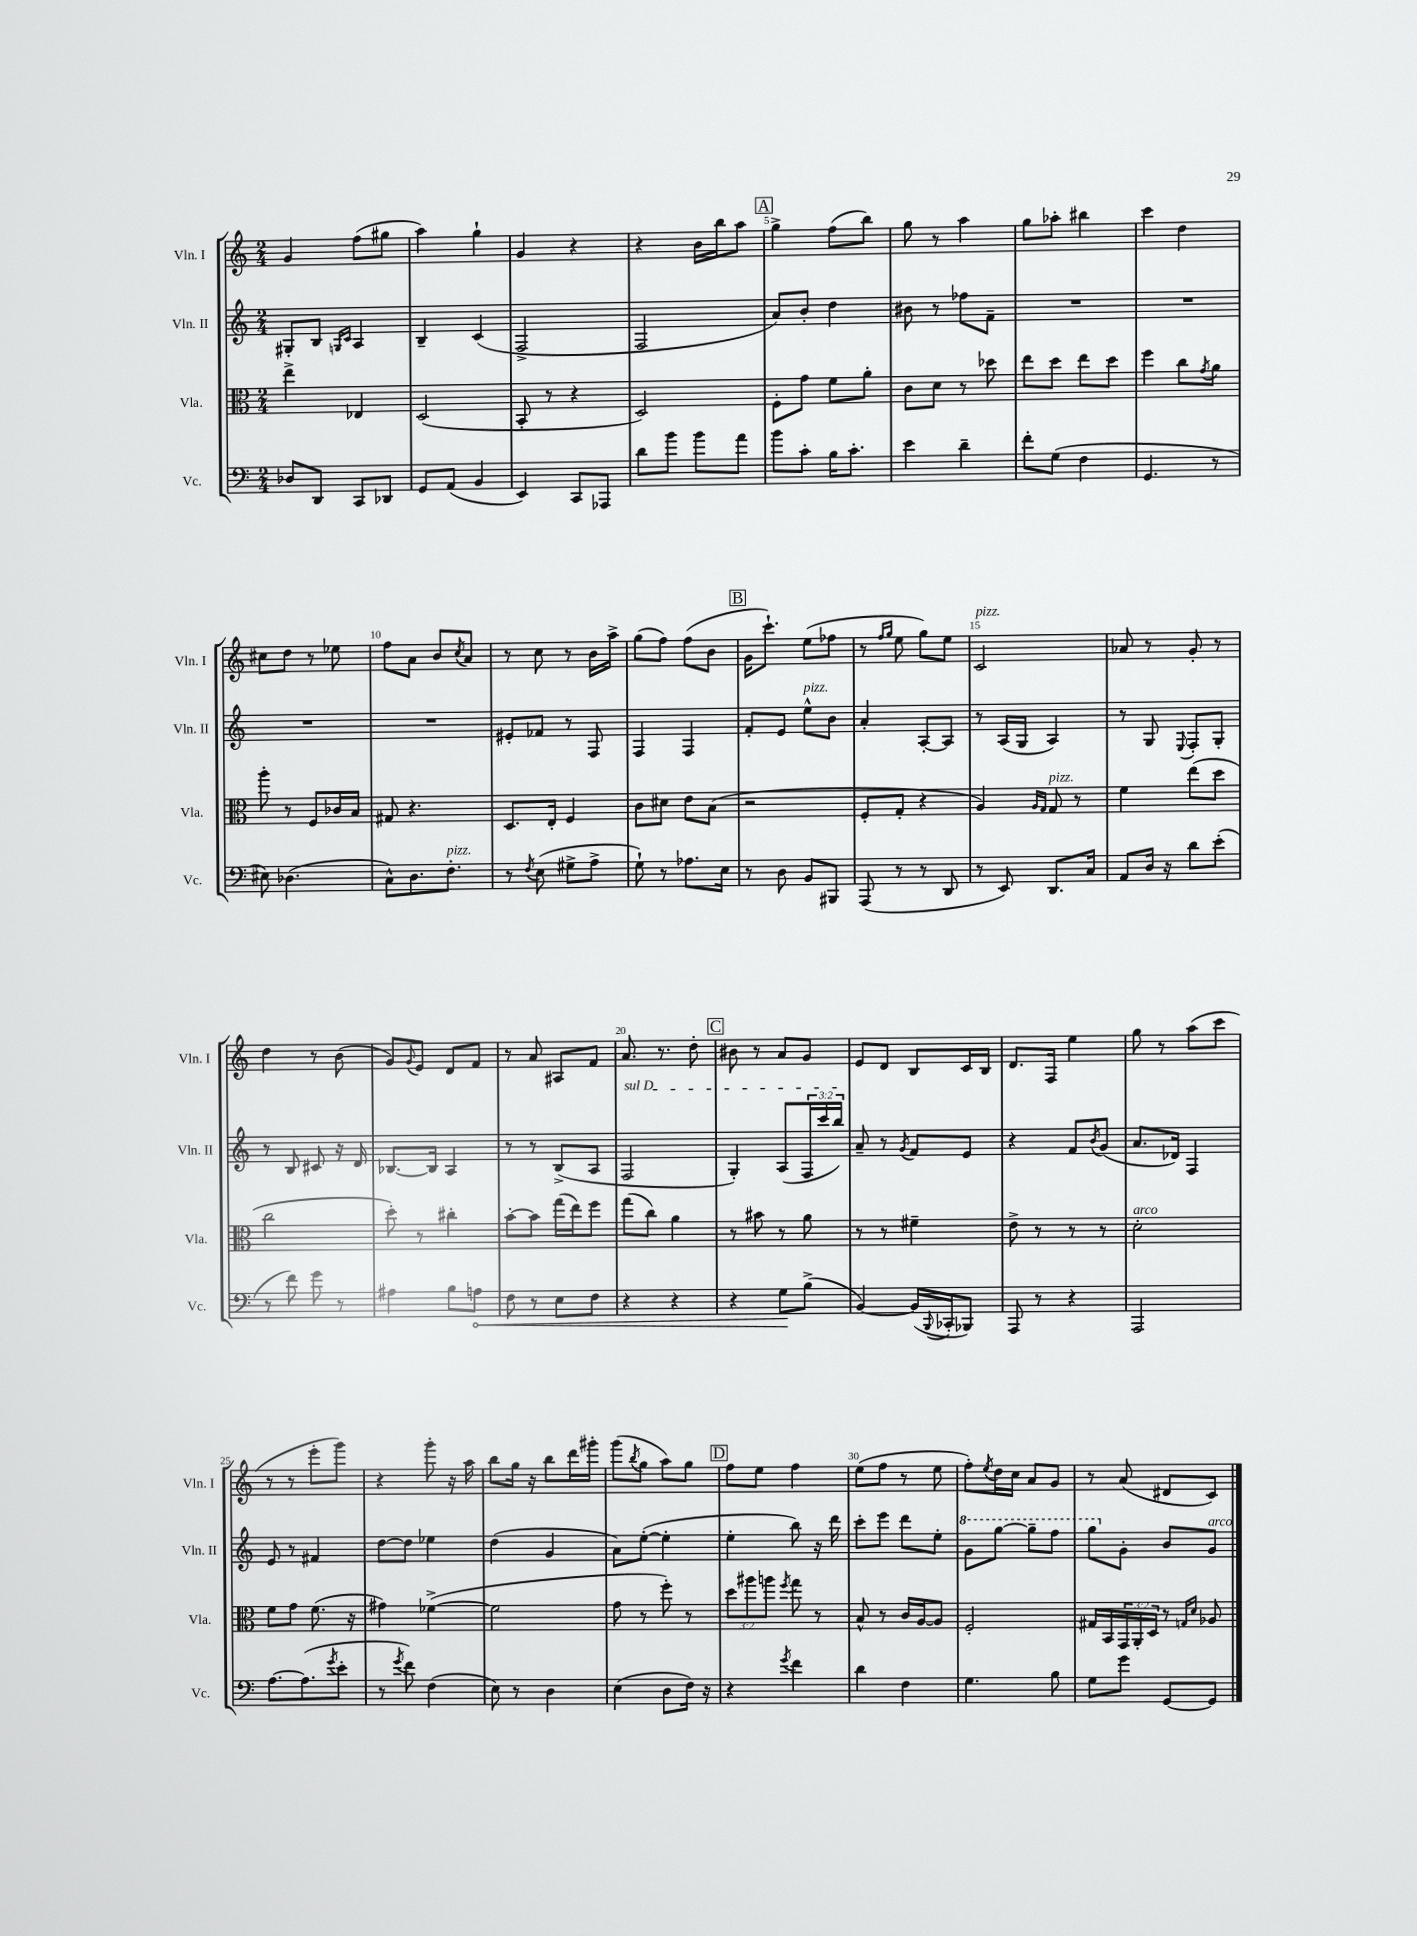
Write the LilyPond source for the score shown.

<<
\new StaffGroup <<
\new Staff = "s0" \with { instrumentName = "Vln. I" shortInstrumentName = "Vln. I" } {
    \clef treble \key c \major \numericTimeSignature \time 2/4
    g'4 f''8( gis''8 |
    a''4) g''4-! |
    g'4 r4 |
    r4 b'16 b''16 a''8 |
    \mark \markup { \box "A" } g''4-> f''8( b''8) |
    g''8 r8 a''4 |
    g''8 aes''8-. bis''4 |
    c'''4 d''4 |
    cis''8 d''8 r8 ees''8 |
    f''8 a'8 b'8 \acciaccatura { c''8 } a'8 |
    r8 c''8 r8 b'16 a''16-> |
    g''8( f''8) f''8( b'8 |
    \mark \markup { \box "B" } g'16 c'''8.-!) e''8( fes''8 |
    r8 \grace { f''16 g''16 } e''8 g''8) e''8 |
    c'2^\markup { \italic "pizz." } |
    aes'8 r8 g'8-. r8 |
    d''4 r8 b'8( |
    g'8) \appoggiatura { g'8 } e'8 d'8 f'8 |
    r8 a'8 ais8 f'8 |
    a'8. r8. d''8-. |
    \mark \markup { \box "C" } bis'8 r8 a'8 g'8 |
    e'8 d'8 b8 c'16 b16 |
    d'8. f16 e''4 |
    g''8 r8 a''8( c'''8 |
    r8 r8 e'''8-. g'''8) |
    r4 g'''8-. r16 a''16 |
    b''8 g''16 r16 b''8 d'''16 gis'''16-. |
    g'''8( \acciaccatura { b''8 } g''8 a''8) g''8 |
    \mark \markup { \box "D" } f''8 e''8 f''4 |
    e''8( f''8 r8 e''8 |
    f''8-.) \acciaccatura { e''8 } d''16 c''16 a'8 g'8 |
    r8 a'8( dis'8 c'8) \bar "|." |
}
\new Staff = "s1" \with { instrumentName = "Vln. II" shortInstrumentName = "Vln. II" } {
    \clef treble \key c \major \numericTimeSignature \time 2/4 \override Staff.TupletNumber.text = #tuplet-number::calc-fraction-text
    gis8-. b8 \grace { g16 c'16 } a4 |
    b4-- c'4( |
    f2-> |
    f2 |
    \mark \markup { \box "A" } a'8) b'8-. d''4 |
    bis'8 r8 fes''8 f'8-- |
    R2 |
    R2 |
    R2 |
    R2 |
    eis'8-. fes'8 r8 f8 |
    f4 f4 |
    \mark \markup { \box "B" } f'8-. e'8 e''8-^^\markup { \italic "pizz." } b'8 |
    a'4-. a8~-. a8 |
    r8 a16( g16 a4) |
    r8 g8 \appoggiatura { e8 } f8-. g8-. |
    r8 b8 cis'8 r16 d'16 |
    bes8.~ bes16 a4 |
    r8 r8 b8->( a8 |
    \once \override TextSpanner.bound-details.left.text = \markup { \italic "sul D" } f2\startTextSpan |
    \mark \markup { \box "C" } g4-.) a8( \tuplet 3/2 { f16 c'''16 b''16\stopTextSpan) } |
    a'8-- r8 \acciaccatura { g'8 } f'8 e'8 |
    r4 f'8 \acciaccatura { b'8 } g'8( |
    a'8. des'16) f4 |
    e'8 r8 fis'4 |
    d''8~ d''8 ees''4 |
    d''4( g'4 |
    a'8) e''8~-.( e''4-. |
    \mark \markup { \box "D" } e''4-. b''8) r16 d'''16 |
    c'''8-. e'''8 d'''8 e''8-. |
    \ottava #1 g''8 g'''8~ g'''8-- f'''8 |
    g'''8 \ottava #0 g'8-. b'8 g'8^\markup { \italic "arco" } \bar "|." |
}
\new Staff = "s2" \with { instrumentName = "Vla." shortInstrumentName = "Vla." } {
    \clef alto \key c \major \numericTimeSignature \time 2/4 \override Staff.TupletNumber.text = #tuplet-number::calc-fraction-text
    e''4-> ees4 |
    d2( |
    b,8-. r8 r4 |
    d2) |
    \mark \markup { \box "A" } f8-. g'8 f'8 a'8-. |
    c'8 d'8 r8 des''8 |
    e''8 d''8 e''8 d''8 |
    f''4 c''8 \acciaccatura { g'8 } a'8 |
    a''8-. r8 f8 ces'16 b16 |
    gis8 r4. |
    d8. e16-. f4 |
    c'8 dis'8 e'8 b8( |
    \mark \markup { \box "B" } r2 |
    f8-. g8-. r4 |
    a4) \grace { a16 g16 } g8^\markup { \italic "pizz." } r8 |
    f'4 e''8( d''8 |
    c''2 |
    d''8-.) r8 cis''4-. |
    b'8~-. b'8 g''16( e''16) f''8 |
    g''8( c''8) a'4 |
    \mark \markup { \box "C" } r8 bis'8 r8 a'8 |
    r8 r8 fis'4-- |
    e'8-> r8 r8 r8 |
    d'2-.^\markup { \italic "arco" } |
    f'8 g'8 f'8.( r16 |
    gis'4) fes'4~->( |
    fes'2 |
    g'8 r8 f''8-.) r8 |
    \mark \markup { \box "D" } \tuplet 3/2 { d''8 ais''8 a''8 } \acciaccatura { f''8 } g''8 r8 |
    b8-^ r8 c'16 a16~ a8 |
    f2-. |
    gis16 b,16 \tuplet 3/2 { g,16 a,16-. d16 } r8 \grace { g16 d'16 } aes8 \bar "|." |
}
\new Staff = "s3" \with { instrumentName = "Vc." shortInstrumentName = "Vc." } {
    \clef bass \key c \major \numericTimeSignature \time 2/4
    des8 d,8 c,8 des,8 |
    g,8 a,8( b,4 |
    e,4) c,8 aes,,8 |
    d'8 b'8 b'8 a'8 |
    \mark \markup { \box "A" } b'8 c'8-. b16 c'8.-. |
    e'4 d'4-- |
    f'8-. g8( f4 |
    g,4. r8 |
    eis8) des4.( |
    c8-^) d8. f8.-.^\markup { \italic "pizz." } |
    r8 \acciaccatura { f8 } e8( gis8-> a8-> |
    g8-!) r8 aes8. e16 |
    \mark \markup { \box "B" } r8 d8 b,8 bis,,8 |
    a,,8( r8 r8 d,8 |
    r8 e,8) d,8. c16 |
    a,8 d16 r16 d'8 e'8-.( |
    r8 f'8) g'8 r8 |
    ais4 b8 \once \override Hairpin.circled-tip = ##t a8\< |
    f8 r8 e8 f8 |
    r4 r4 |
    \mark \markup { \box "C" } r4 g8\! b8->( |
    b,4~) b,16( \appoggiatura { b,,8 } ces,16-. bes,,8) |
    a,,8 r8 r4 |
    a,,2 |
    a8.~ a8.( \acciaccatura { g'8 } e'8-. |
    r8 \acciaccatura { g'8 } f'8) f4( |
    e8) r8 d4 |
    e4( d8 f16) r16 |
    \mark \markup { \box "D" } r4 \acciaccatura { g'8 } f'4 |
    d'4 f4 |
    g4. b8 |
    g8 g'8 g,8~ g,8 \bar "|." |
}
>>
>>
\layout { \context { \Score \override BarNumber.break-visibility = ##(#f #t #t) barNumberVisibility = #(every-nth-bar-number-visible 5) } }
